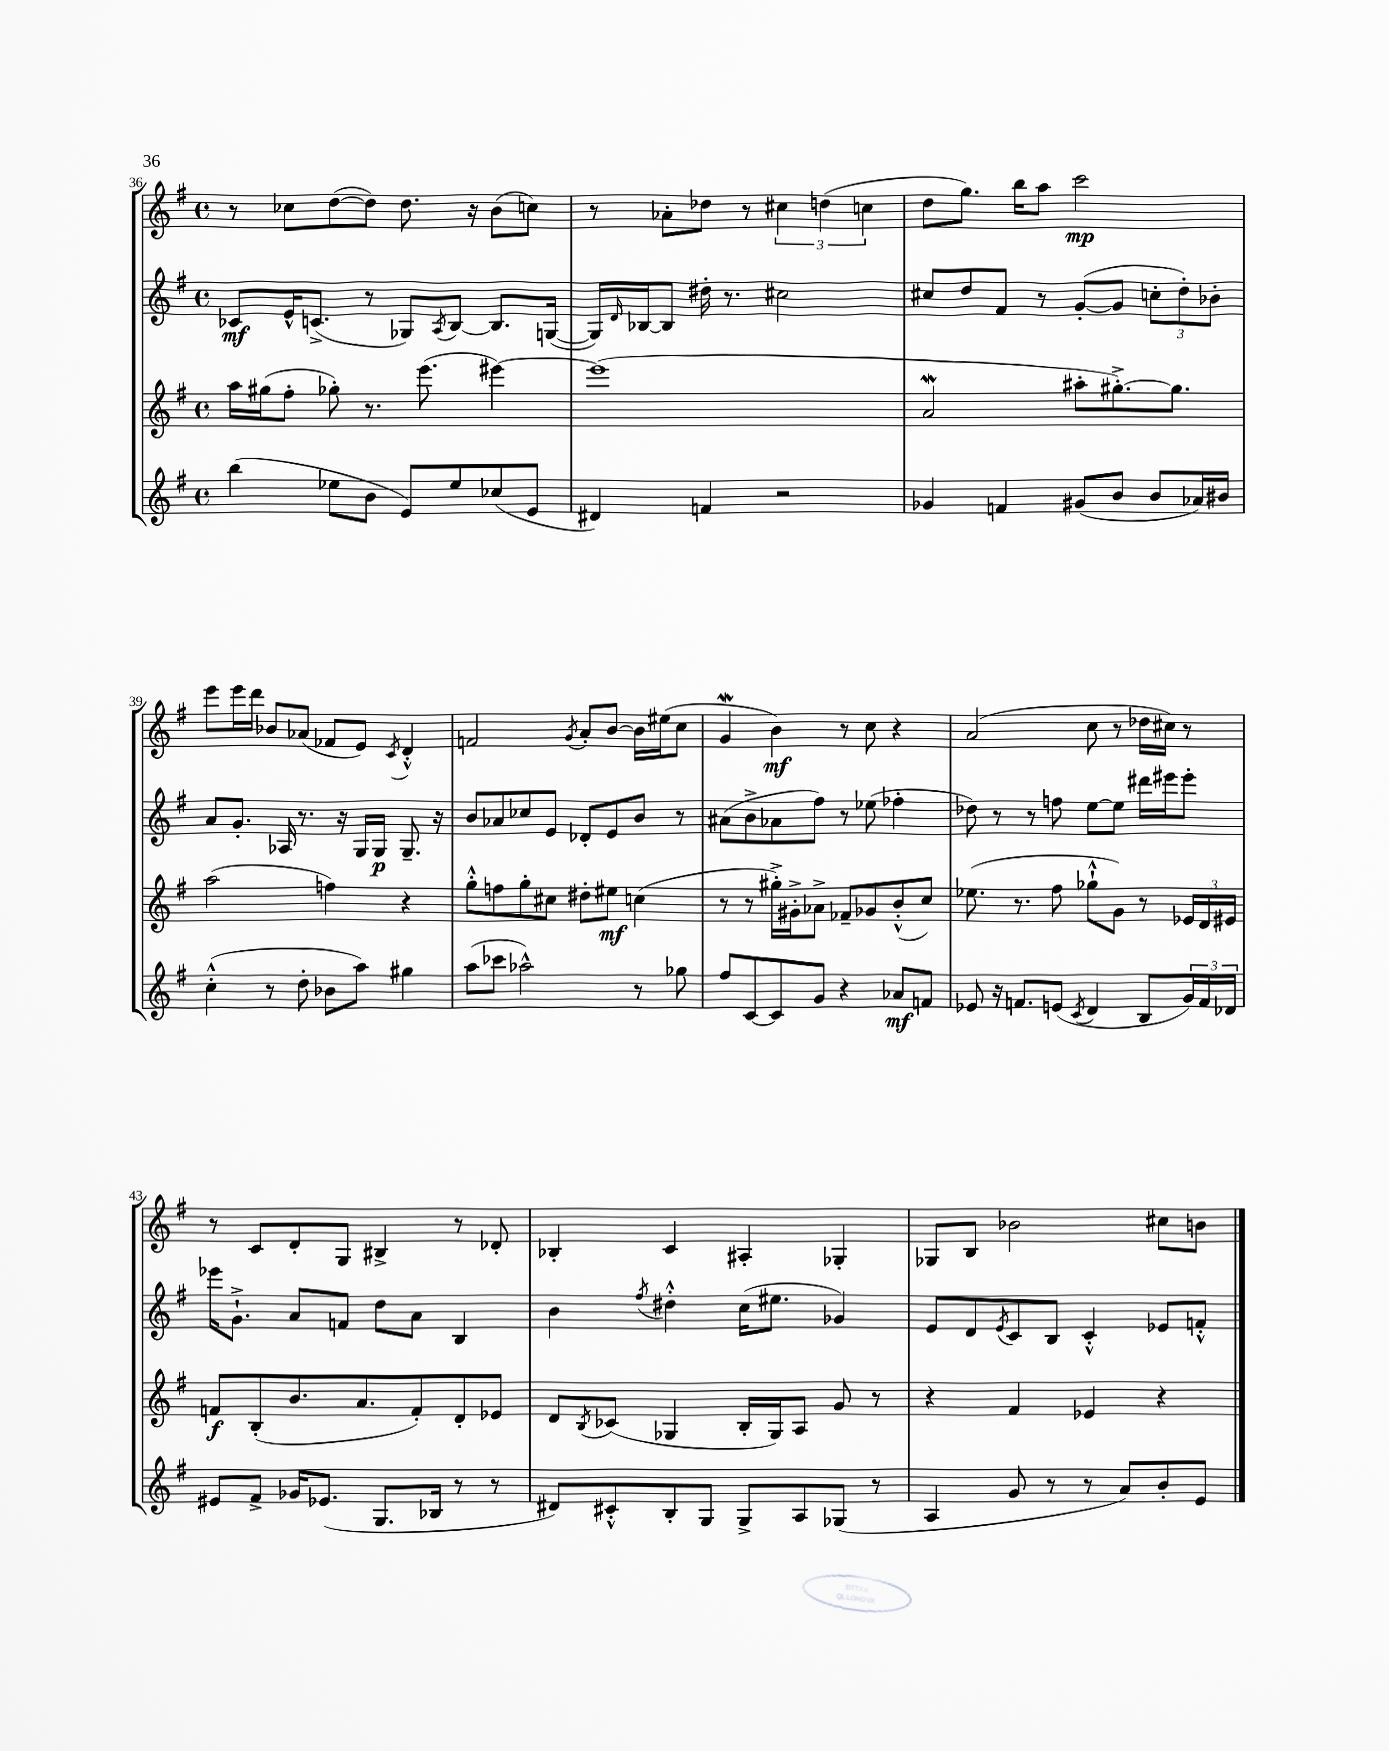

**kern	**kern	**kern	**kern
*staff4	*staff3	*staff2	*staff1
*clefG2	*clefG2	*clefG2	*clefG2
*k[f#]	*k[f#]	*k[f#]	*k[f#]
*M4/4	*M4/4	*M4/4	*M4/4
*met(c)	*met(c)	*met(c)	*met(c)
(4bb	16aa	8c-	8r
.	(16gg#	.	.
.	8ff#'	16e^^	8cc-
.	.	(8.c^	.
8ee-	8gg-')	.	([8dd
8b	8.r	8r	8dd])
8e)	.	8G-)	8.dd
.	(8.eee	.	.
.	.	8qA	.
8ee-	.	[8B	.
.	.	.	16r
(8cc-	[4eee#)	8.B]	(8b
8e	.	.	8cc)
.	.	([16G	.
=	=	=	=
4d#)	(1eee#]	16G])	8r
.	.	16qqd	.
.	.	[16B-	.
.	.	8B-]	8a-'
4f	.	16dd#'	8dd-
.	.	8.r	.
.	.	.	8r
2r	.	2cc#	6cc#
.	.	.	(6dd
.	.	.	6cc
=	=	=	=
4g-	2a	8cc#	8dd
.	.	8dd	8.gg)
4f	.	8f#	.
.	.	.	16bb
.	.	8r	8aa
(8g#	8aa#'	([8g'	2ccc
8b	[8.gg#'^)	8g]	.
8b	.	12cc'	.
.	8.gg#]	.	.
.	.	12dd')	.
16a-)	.	.	.
.	.	12b-'	.
16b#	.	.	.
=	=	=	=
(4cc'^^	(2aa	8a	8eee
.	.	8.g'	16eee
.	.	.	16ddd
8r	.	.	8b-
.	.	16A-	.
8dd'	.	8.r	(8a-
8b-	4ff)	.	8f-
.	.	16r	.
8aa)	.	16G	8e)
.	.	16G	.
.	.	.	8qc
4gg#	4r	8.G~	4d'^^
.	.	16r	.
=	=	=	=
(8aa	8gg'^^	8b	2f
8ccc-	8ff	8a-	.
2aa-^^)	8gg'	8cc-	.
.	8cc#	8e	.
.	.	.	8qg
.	8dd#'	8d-'	8a'
.	8ee#	8e	[8b
8r	(4cc	8b	16b]
.	.	.	(16ee#
8gg-	.	8r	8cc
=	=	=	=
8ff#	8r	(8a#	4g
[8c	8r	8b^	.
8c]	16gg#'^)	8a-	4b)
.	16g#'^	.	.
8g	8a-^	8ff#)	.
4r	8f-~	8r	8r
.	8g-	(8ee-	8cc
8a-	(8b'^^	4ff-'	4r
8f	8cc)	.	.
=	=	=	=
8e-	(8.ee-	8dd-)	(2a
16r	.	8r	.
8.f	8.r	.	.
.	.	8r	.
(8e	8ff#	8ff	.
8qc	.	.	.
4d	8gg-`^^	[8ee	8cc
.	8g)	8ee]	8r
8B	8r	16ddd#	16dd-
.	.	16eee#	16cc#)
24g)	24e-	8eee#'	8r
24f	24d	.	.
24d-	24e#	.	.
=	=	=	=
8e#	8f	16eee-	8r
.	.	8.g`^	.
8f#^	(8B'	.	8c
16g-	8.b	8a	8d'
(8.e-	.	.	.
.	.	8f	8G
.	8.a	.	.
8.G	.	8dd	4B#^
.	8f')	8a	.
16B-	.	.	.
8r	8d'	4B	8r
8r	8e-	.	8d-'
=	=	=	=
8d#)	8d	4b	4B-'
.	8qB	.	.
8c#'^^	(8c-	.	.
.	.	8qff#	.
8B'	4G-	4dd#'^^	4c
8G	.	.	.
8G^	16B'	(16cc	4A#'
.	16G-)	8.ee#	.
8A	8A	.	.
(8G-	8g	4g-)	4G-'
8r	8r	.	.
=	=	=	=
4A	4r	8e	8G-
.	.	8d	8B
.	.	8qe	.
8g	4f#	8c	2b-
8r	.	8B	.
8r	4e-	4c'^^	.
8a)	.	.	.
8b'	4r	8e-	8cc#
8e	.	8f'^^	8b
==	==	==	==
*-	*-	*-	*-
